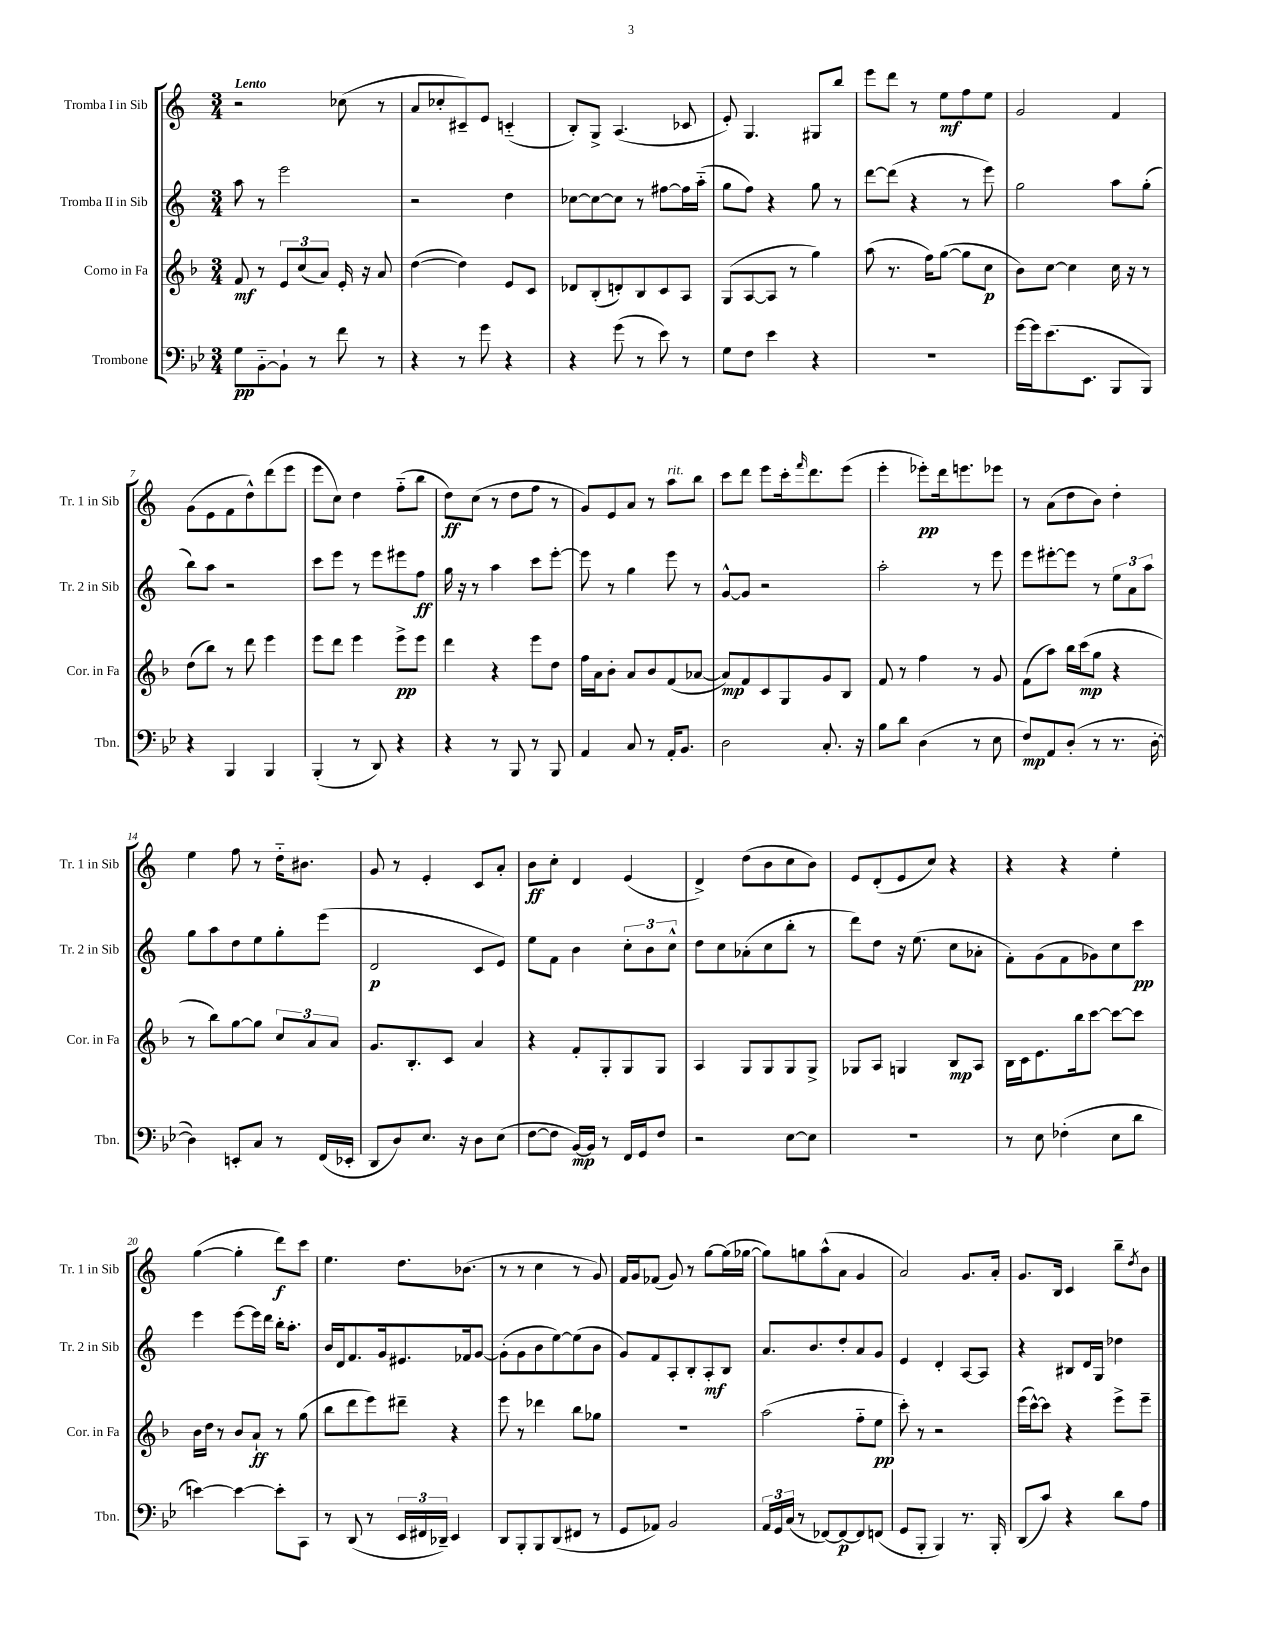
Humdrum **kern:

**kern	**dynam	**kern	**dynam	**kern	**dynam	**kern	**dynam
*part4	*part4	*part3	*part3	*part2	*part2	*part1	*part1
*staff4	*staff4	*staff3	*staff3	*staff2	*staff2	*staff1	*staff1
*I"Trombone	*	*I"Corno in Fa	*	*I"Tromba II in Sib	*	*I"Tromba I in Sib	*
*I'Tbn.	*	*I'Cor. in Fa	*	*I'Tr. 2 in Sib	*	*I'Tr. 1 in Sib	*
*clefF4	*	*clefG2	*	*clefG2	*	*clefG2	*
*k[b-e-]	*	*k[b-]	*	*k[]	*	*k[]	*
*M3/4	*	*M3/4	*	*M3/4	*	*M3/4	*
=1	=1	=1	=1	=1	=1	=1	=1
!	!	!	!	!	!	!LO:TX:a:B:t=Lento	!
8G\L	pp	8f/	mf	8aa\	.	2r	.
[8BB-\	.	8r	.	8r	.	.	.
8BB-`\J]	.	12e/L	.	2eee\	.	.	.
.	.	(12cc/	.	.	.	.	.
8r	.	.	.	.	.	.	.
.	.	12a/J)	.	.	.	.	.
8f\	.	16e'/	.	.	.	(8cc-X\	.
.	.	16r	.	.	.	.	.
8r	.	8a/	.	.	.	8r	.
=2	=2	=2	=2	=2	=2	=2	=2
4r	.	([4dd\	.	2r	.	8a/L	.
.	.	.	.	.	.	8cc-X'/	.
8r	.	4dd\])	.	.	.	8c#X~/)	.
8g\	.	.	.	.	.	8e/J	.
4r	.	8e/L	.	4dd\	.	(4cn/	.
.	.	8c/J	.	.	.	.	.
=3	=3	=3	=3	=3	=3	=3	=3
4r	.	8d-X/L	.	[8cc-X\L	.	8B'/L)	.
.	.	(8B-'/	.	8cc-\_	.	8G^/J	.
(8g\	.	8dn'/)	.	8cc-\J]	.	(4.A/	.
8r	.	8B-/	.	8r	.	.	.
8e-\)	.	8c/	.	[8ff#X\L	.	.	.
8r	.	8A/J	.	16ff#\L]	.	8c-X/	.
.	.	.	.	(16aa\JJ	.	.	.
=4	=4	=4	=4	=4	=4	=4	=4
8G\L	.	(8G/L	.	8gg\L	.	8e'/)	.
8F\J	.	[8A/	.	8ff\J)	.	4.G/	.
4e-\	.	8A/J]	.	4r	.	.	.
.	.	8r	.	.	.	.	.
4r	.	4gg\)	.	8gg\	.	8G#X/L	.
.	.	.	.	8r	.	8bb/J	.
=5	=5	=5	=5	=5	=5	=5	=5
2.r	.	(8aa\	.	[8ddd\L	.	8eee\L	.
.	.	8.r	.	(8ddd\J]	.	8ddd\J	.
.	.	.	.	4r	.	8r	.
.	.	16ff\KL)	.	.	.	.	.
.	.	([8gg\J	.	.	.	8ee\L	mf
.	.	8gg\L]	.	8r	.	8ff\	.
.	.	8cc\J	p	8eee\)	.	8ee\J	.
=6	=6	=6	=6	=6	=6	=6	=6
[16g\LL	.	8b-\L)	.	2gg\	.	2g/	.
16g\J]	.	.	.	.	.	.	.
(8.e-\	.	[8cc\J	.	.	.	.	.
.	.	4cc\]	.	.	.	.	.
8.EE-\J	.	.	.	.	.	.	.
8BBB-/L	.	16cc\	.	8aa\L	.	4f/	.
.	.	16r	.	.	.	.	.
8BBB-/J)	.	8r	.	(8gg'\J	.	.	.
!!LO:LB:g=z
=7	=7	=7	=7	=7	=7	=7	=7
4r	.	(8dd\L	.	8bb\L)	.	(8g\L	.
.	.	8bb-\J)	.	8aa\J	.	8e\	.
4BBB-/	.	8r	.	2r	.	8f\	.
.	.	8ddd\	.	.	.	8dd^^\)	.
4BBB-/	.	4eee\	.	.	.	(8ddd\	.
.	.	.	.	.	.	8eee\J	.
=8	=8	=8	=8	=8	=8	=8	=8
(4BBB-'/	.	8eee\L	.	8ccc\L	.	8eee\L	.
.	.	8ddd\J	.	8eee\J	.	8cc\J)	.
8r	.	4eee\	.	8r	.	4dd\	.
8DD/)	.	.	.	8eee\L	.	.	.
4r	.	8eee^\L	pp	8eee#X\	.	(8ff\L	.
.	.	8eee\J	.	8ff\J	ff	8bb\J	.
=9	=9	=9	=9	=9	=9	=9	=9
4r	.	4ddd\	.	16gg\	.	8dd\L)	ff
.	.	.	.	16r	.	.	.
.	.	.	.	8r	.	(8cc\J	.
8r	.	4r	.	4aa\	.	8r	.
8BBB-/	.	.	.	.	.	8dd\L	.
8r	.	8eee\L	.	8ccc\L	.	8ff\J	.
8BBB-/	.	8dd\J	.	[8eee'\J	.	8r	.
=10	=10	=10	=10	=10	=10	=10	=10
4AA/	.	16ff\LL	.	8eee\]	.	8g/L)	.
.	.	16a\J	.	.	.	.	.
.	.	8b-'\J	.	8r	.	8e/	.
8C/	.	8a/L	.	4gg\	.	8a/J	.
8r	.	8b-/	.	.	.	8r	.
!	!	!	!	!	!	!LO:TX:a:i:t=rit.	!
16AA'/KL	.	(8f/	.	8eee\	.	8aa\L	.
8.BB-/J	.	.	.	.	.	.	.
.	.	[8a-X/J	.	8r	.	8bb\J	.
=11	=11	=11	=11	=11	=11	=11	=11
2D\	.	8a-/L])	mp	[8g^^/L	.	8ccc\L	.
.	.	8f/	.	8g/J]	.	8ddd\J	.
.	.	8c/	.	2r	.	8eee\L	.
.	.	8G/	.	.	.	16ccc'\k	.
.	.	.	.	.	.	16qqfff/	.
.	.	.	.	.	.	8.ddd\	.
8.C'/	.	8g/	.	.	.	.	.
.	.	8B-/J	.	.	.	(8eee\J	.
16r	.	.	.	.	.	.	.
=12	=12	=12	=12	=12	=12	=12	=12
8B-\L	.	8f/	.	2aa'\	.	4eee'\	.
8d\J	.	8r	.	.	.	.	.
(4D\	.	4ff\	.	.	.	8eee-X'\L)	pp
.	.	.	.	.	.	16ddd\k	.
.	.	.	.	.	.	8.eeen\	.
8r	.	8r	.	8r	.	.	.
8E-\	.	8g/	.	8eee\	.	8eee-X\J	.
=13	=13	=13	=13	=13	=13	=13	=13
8F/L)	mp	(8f\L	.	8eee\L	.	8r	.
8AA/	.	8aa\J)	.	[8eee#X'\	.	(8a\L	.
(8D'/J	.	16bb-\LL	.	8eee#\J]	.	8dd\	.
.	.	(16ccc\J	mp	.	.	.	.
8r	.	8gg\J	.	8r	.	8b\J)	.
8.r	.	4r	.	12ee\L	.	4dd'\	.
.	.	.	.	12a\	.	.	.
.	.	.	.	12aa\J	.	.	.
[16D'\	.	.	.	.	.	.	.
!!LO:LB:g=z
=14	=14	=14	=14	=14	=14	=14	=14
4D\])	.	8r	.	8gg\L	.	4ee\	.
.	.	8bb-\L)	.	8aa\	.	.	.
8EEn'/L	.	[8gg\	.	8dd\	.	8ff\	.
8C/J	.	8gg\J]	.	8ee\	.	8r	.
8r	.	12cc/L	.	8gg'\	.	16dd\KL	.
.	.	.	.	.	.	8.b#X\J	.
.	.	12a/	.	.	.	.	.
(16FF/LL	.	.	.	(8eee\J	.	.	.
.	.	12a/J	.	.	.	.	.
16EE-X'/JJ	.	.	.	.	.	.	.
=15	=15	=15	=15	=15	=15	=15	=15
8DD/L	.	8.g/L	.	2d/	p	8g/	.
8D/)	.	.	.	.	.	8r	.
.	.	8.B-'/	.	.	.	.	.
8.E-/J	.	.	.	.	.	4e'/	.
.	.	8c/J	.	.	.	.	.
16r	.	.	.	.	.	.	.
8D\L	.	4a/	.	8c/L	.	8c/L	.
(8E-\J	.	.	.	8e/J)	.	8a'/J	.
=16	=16	=16	=16	=16	=16	=16	=16
[8F\L	.	4r	.	8ee\L	.	8b\L	ff
8F\J]	.	.	.	8f\J	.	8cc'\J	.
[16BB-/LL)	mp	8f'/L	.	4b\	.	4d/	.
16BB-/JJ]	.	.	.	.	.	.	.
8r	.	8G'/	.	.	.	.	.
16FF/LL	.	8G/	.	12cc'\L	.	(4e/	.
16GG/J	.	.	.	.	.	.	.
.	.	.	.	12b\	.	.	.
8F/J	.	8G/J	.	.	.	.	.
.	.	.	.	12cc^^\J	.	.	.
=17	=17	=17	=17	=17	=17	=17	=17
2r	.	4A/	.	8dd\L	.	4d^/)	.
.	.	.	.	8cc\	.	.	.
.	.	8G/L	.	(8a-X'\	.	(8dd\L	.
.	.	8G/	.	8cc\	.	8b\	.
[8E-\L	.	8G/	.	8bb'\J	.	8cc\	.
8E-\J]	.	8G^/J	.	8r	.	8b\J)	.
=18	=18	=18	=18	=18	=18	=18	=18
2.r	.	8G-X/L	.	8ddd\L)	.	8e/L	.
.	.	8A/J	.	8dd\J	.	(8d'/	.
.	.	4Gn/	.	16r	.	8e/	.
.	.	.	.	(8.ee\	.	.	.
.	.	.	.	.	.	8cc/J)	.
.	.	8B-/L	mp	8cc\L	.	4r	.
.	.	8A/J	.	8a-X'\J	.	.	.
=19	=19	=19	=19	=19	=19	=19	=19
8r	.	16B-\LL	.	8f'\L)	.	4r	.
.	.	16c\J	.	.	.	.	.
8E-\	.	8.e\	.	(8g\	.	.	.
(4F-X'\	.	.	.	8f\	.	4r	.
.	.	16bb-\k	.	.	.	.	.
.	.	[8ccc\J	.	8g-X\)	.	.	.
8E-\L	.	8ccc\L_	.	8cc\	.	4ee'\	.
8d\J	.	8ccc\J]	.	8ccc\J	pp	.	.
!!LO:LB:g=z
=20	=20	=20	=20	=20	=20	=20	=20
[4en\)	.	16b-\LL	.	4eee\	.	([4gg\	.
.	.	16dd\JJ	.	.	.	.	.
.	.	8r	.	.	.	.	.
4e\_	.	8b-/L	.	[8eee\L	.	4gg'\]	.
.	.	8a`/J	ff	16eee\L]	.	.	.
.	.	.	.	16ddd\JJ	.	.	.
8e'\L]	.	8r	.	16bb'\KL	.	8ddd\L)	f
.	.	.	.	8.aa'\J	.	.	.
8CC\J	.	(8gg\	.	.	.	8ccc\J	.
=21	=21	=21	=21	=21	=21	=21	=21
8r	.	8bb-\L	.	16b/LL	.	4.ee\	.
.	.	.	.	16d/J	.	.	.
(8DD/	.	8ddd\	.	8.f/	.	.	.
8r	.	8eee\)	.	.	.	.	.
.	.	.	.	16g/k	.	.	.
24EE-/LL	.	8ddd#X~\J	.	8.e#X/	.	8.dd\L	.
24FF#X/	.	.	.	.	.	.	.
24DD-X~/JJ)	.	.	.	.	.	.	.
4EE-/	.	4r	.	.	.	.	.
.	.	.	.	16f-X/k	.	(8.b-X\J	.
.	.	.	.	[8g/J	.	.	.
=22	=22	=22	=22	=22	=22	=22	=22
8DD/L	.	8eee\	.	(8g'\L]	.	8r	.
8BBB-'/	.	8r	.	8g\	.	8r	.
8BBB-/	.	4ddd-X\	.	8b\	.	4cc\	.
(8DD/	.	.	.	[8ee\)	.	.	.
8FF#X/J	.	8bb-\L	.	(8ee\]	.	8r	.
8r	.	8gg-X\J	.	8b\J	.	8g/)	.
=23	=23	=23	=23	=23	=23	=23	=23
8GG/L	.	2.r	.	8g/L)	.	16f/LL	.
.	.	.	.	.	.	16g/J	.
8AA-X/J)	.	.	.	8f/	.	(8f-X/J	.
2BB-/	.	.	.	8A'/	.	8g/)	.
.	.	.	.	8B'/	.	8r	.
.	.	.	.	8A'/	mf	[8gg\L	.
.	.	.	.	8B/J	.	(16gg\L]	.
.	.	.	.	.	.	[16gg-X\JJ	.
=24	=24	=24	=24	=24	=24	=24	=24
24AA/LL	.	(2aa\	.	8.a/L	.	8gg-\L])	.
24GG/	.	.	.	.	.	.	.
(24C/JJ	.	.	.	.	.	.	.
8r	.	.	.	.	.	8ggn\	.
.	.	.	.	8.b/	.	.	.
[8FF-X/L)	.	.	.	.	.	(8aa^^\	.
8FF-/_	p	.	.	8dd'/	.	8a\J	.
8FF-/]	.	8ff\L	.	8a/	.	4g/	.
(8FFn/J	.	8ee\J	pp	8g/J	.	.	.
=25	=25	=25	=25	=25	=25	=25	=25
8GG/L	.	8ccc'\)	.	4e/	.	2a/)	.
8BBB-'/J	.	8r	.	.	.	.	.
4BBB-/)	.	2r	.	4d'/	.	.	.
8.r	.	.	.	[8A/L	.	8.g/L	.
.	.	.	.	8A/J]	.	.	.
16BBB-'/	.	.	.	.	.	16a'/Jk	.
=26	=26	=26	=26	=26	=26	=26	=26
(8DD/L	.	(16eee\LL	.	4r	.	8.g/L	.
.	.	[16ccc^^\J)	.	.	.	.	.
8c/J)	.	8ccc\J]	.	.	.	.	.
.	.	.	.	.	.	16B/Jk	.
4r	.	4r	.	8B#X/L	.	4c/	.
.	.	.	.	16d/L	.	.	.
.	.	.	.	16G/JJ	.	.	.
8d\L	.	8eee^\L	.	4dd-X\	.	8bb~\L	.
.	.	.	.	.	.	8qdd/	.
8A\J	.	8eee~\J	.	.	.	8b\J	.
==	==	==	==	==	==	==	==
*-	*-	*-	*-	*-	*-	*-	*-
